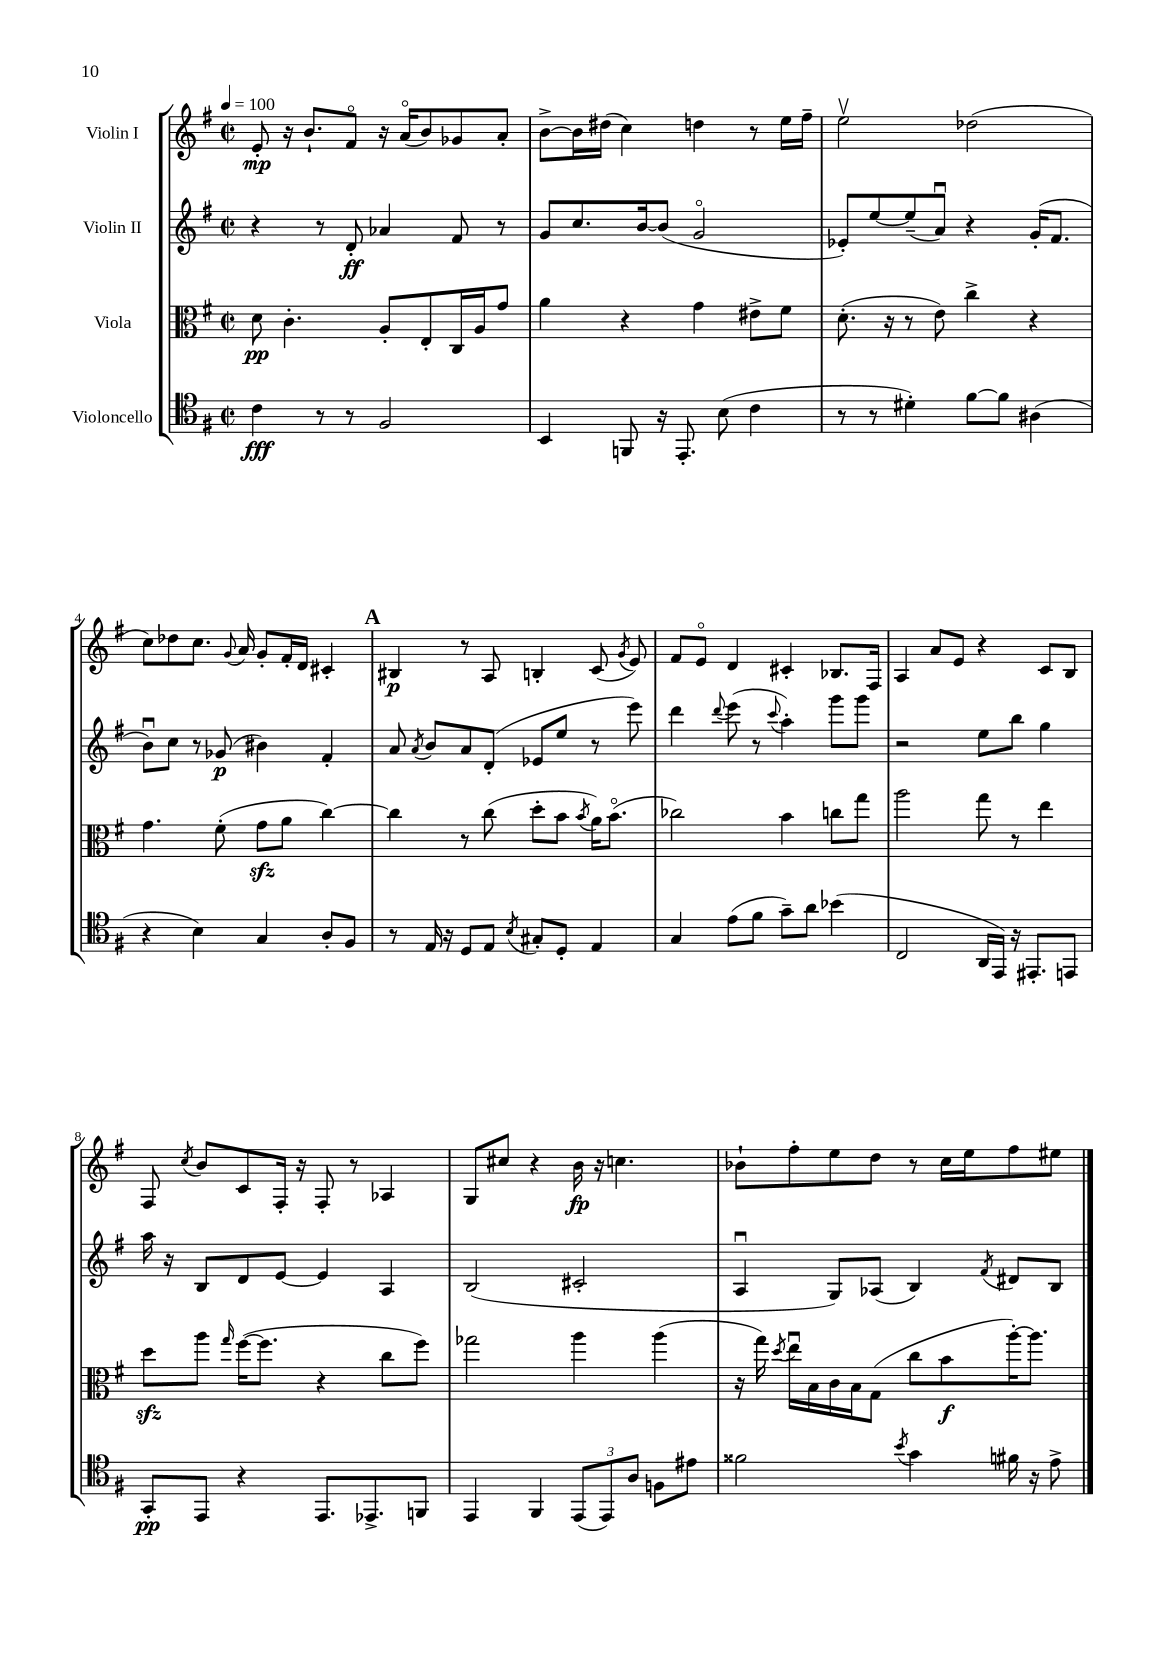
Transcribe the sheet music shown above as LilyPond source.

<<
\new StaffGroup <<
\new Staff = "s0" \with { instrumentName = "Violin I" } {
    \clef treble \key g \major \defaultTimeSignature \time 2/2 \tempo 4 = 100
    \autoBeamOff e'8-.\mp r16 b'8.[-! fis'8]\flageolet r16 a'16[\flageolet( b'8) ges'8 a'8]-. |
    b'8[~-> b'16 dis''16]( c''4) d''4 r8 e''16[ fis''16]-- |
    e''2\upbow des''2( |
    c''8[) des''8 c''8.] \appoggiatura { g'8 } a'16 g'8[-. fis'16-. d'16] cis'4-. |
    \mark \markup { \bold "A" } bis4\p r8 a8 b4-. c'8( \acciaccatura { g'8 } e'8) |
    fis'8[ e'8]\flageolet d'4 cis'4-. bes8.[ fis16] |
    a4 a'8[ e'8] r4 c'8[ b8] |
    fis8 \acciaccatura { c''8 } b'8[ c'8 fis16]-. r16 fis8-. r8 aes4 |
    g8[ cis''8] r4 b'16\fp r16 c''4. |
    bes'8[-! fis''8-. e''8 d''8] r8 c''16[ e''16 fis''8 eis''8] \bar "|." |
}
\new Staff = "s1" \with { instrumentName = "Violin II" } {
    \clef treble \key g \major \defaultTimeSignature \time 2/2
    \autoBeamOff r4 r8 d'8-.\ff aes'4 fis'8 r8 |
    g'8[ c''8. b'16~ b'8]( g'2\flageolet |
    ees'8[-.) e''8~ e''8--( a'8]\downbow) r4 g'16[-.( fis'8.] |
    b'8[\downbow) c''8] r8 ges'8\p( bis'4) fis'4-. |
    \mark \markup { \bold "A" } a'8 \acciaccatura { a'8 } b'8[ a'8 d'8]-.( ees'8[ e''8] r8 e'''8) |
    d'''4 \appoggiatura { d'''8 } e'''8( r8 \appoggiatura { c'''8 } a''4-.) g'''8[ g'''8] |
    r2 e''8[ b''8] g''4 |
    a''16 r16 b8[ d'8 e'8]~ e'4 a4 |
    b2( cis'2-. |
    a4\downbow g8[) aes8]( b4) \acciaccatura { fis'8 } dis'8[ b8] \bar "|." |
}
\new Staff = "s2" \with { instrumentName = "Viola" } {
    \clef alto \key g \major \defaultTimeSignature \time 2/2
    \autoBeamOff d'8\pp c'4.-. a8[-. e8-. c16 a16 g'8] |
    a'4 r4 g'4 eis'8[-> fis'8] |
    d'8.-.( r16 r8 e'8) c''4-> r4 |
    g'4. fis'8-.( g'8[\sfz a'8] c''4~) |
    \mark \markup { \bold "A" } c''4 r8 c''8( d''8[-. b'8] \acciaccatura { b'8 } a'16[) b'8.]\flageolet( |
    ces''2) b'4 c''8[ g''8] |
    a''2 g''8 r8 e''4 |
    d''8[\sfz a''8] \grace { g''16 } fis''16[~( fis''8.] r4 c''8[ fis''8]) |
    ges''2 a''4 a''4( |
    r16 g''16) \acciaccatura { d''8 } e''16[\downbow b16 c'16 b16 g8]( c''8[ b'8\f a''16~-.) a''8.] \bar "|." |
}
\new Staff = "s3" \with { instrumentName = "Violoncello" } {
    \clef tenor \key g \major \defaultTimeSignature \time 2/2
    \autoBeamOff c'4\fff r8 r8 fis2 |
    b,4 f,8 r16 e,8.-. b8( c'4 |
    r8 r8 dis'4-.) fis'8[~ fis'8] ais4( |
    r4 b4) g4 a8[-. fis8] |
    \mark \markup { \bold "A" } r8 e16 r16 d8[ e8] \acciaccatura { b8 } gis8[-. d8]-. e4 |
    g4 e'8[( fis'8] g'8[--) a'8] bes'4( |
    c2 a,16[ e,16]) r16 eis,8.[-. e,8] |
    g,8[-.\pp e,8] r4 e,8.[ ees,8.-> f,8] |
    e,4 fis,4 \tuplet 3/2 { e,8[( e,8) a8] } f8[ eis'8] |
    fisis'2 \acciaccatura { b'8 } g'4 fis'16 r16 e'8-> \bar "|." |
}
>>
>>
